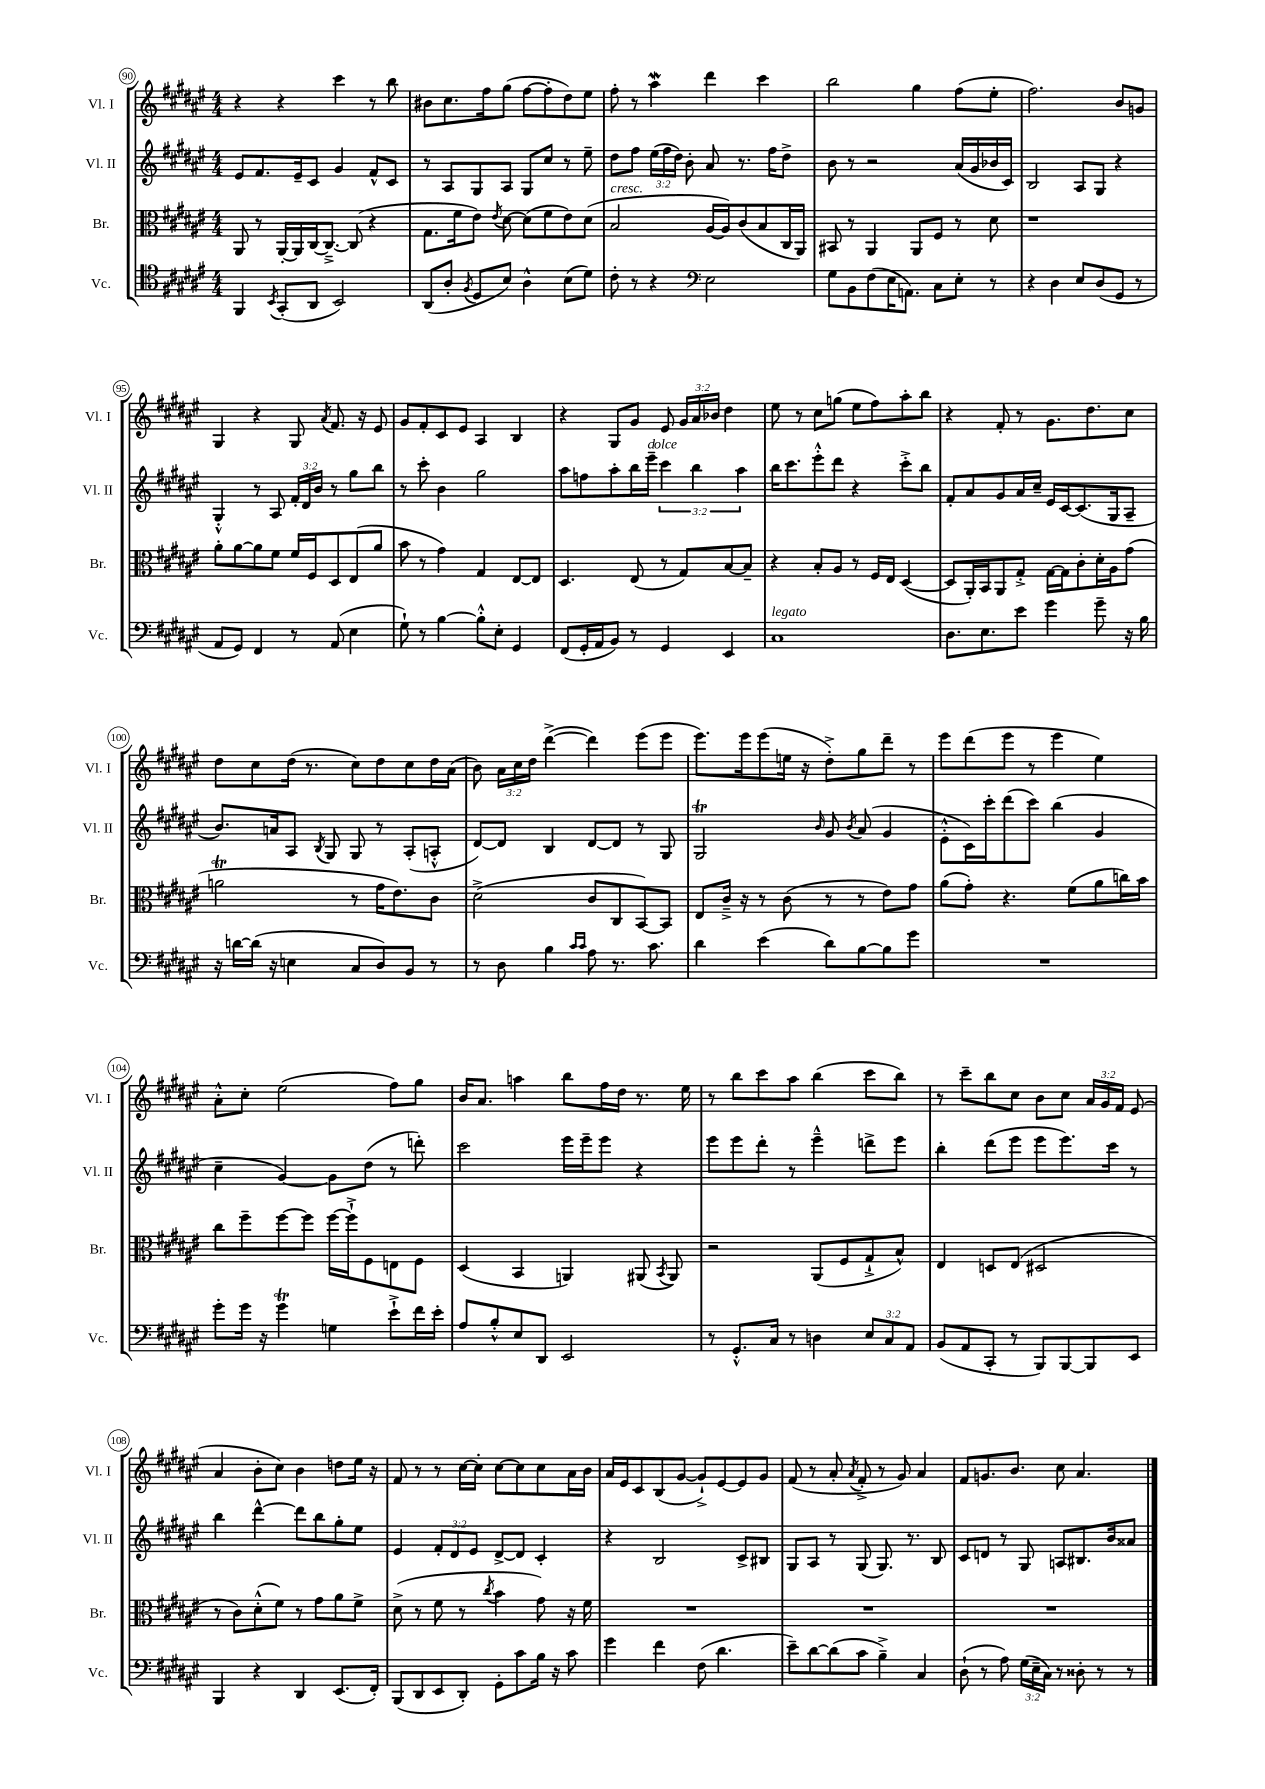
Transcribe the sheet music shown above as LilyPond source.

<<
\new StaffGroup <<
\new Staff = "s0" \with { instrumentName = "Vl. I" shortInstrumentName = "Vl. I" } {
    \clef treble \key fis \major \numericTimeSignature \time 4/4 \override Staff.TupletNumber.text = #tuplet-number::calc-fraction-text
    \autoBeamOff r4 r4 cis'''4 r8 b''8 |
    bis'8[ cis''8. fis''16 gis''8]( fis''8[~ fis''8-. dis''8) eis''8] |
    fis''8-. r8 ais''4\mordent dis'''4 cis'''4 |
    b''2 gis''4 fis''8[( eis''8]-. |
    fis''2.) b'8[ g'8] |
    gis4 r4 gis8 \acciaccatura { ais'8 } fis'8. r16 eis'8 |
    gis'8[ fis'8-. cis'8 eis'8] ais4 b4 |
    r4 gis8[ gis'8] eis'8 \tuplet 3/2 { gis'16[ ais'16 bes'16] } dis''4 |
    eis''8 r8 cis''8[ g''8]( eis''8[ fis''8) ais''8-. b''8] |
    r4 fis'8-. r8 gis'8.[ dis''8. cis''8] |
    dis''8[ cis''8 dis''16]( r8. cis''8[) dis''8 cis''8 dis''16 ais'16]( |
    b'8) \tuplet 3/2 { ais'16[ cis''16 dis''16] } dis'''4~->( dis'''4) eis'''8[( eis'''8] |
    eis'''8.[) eis'''16 eis'''8( e''16] r16 dis''8[-.->) gis''8 dis'''8]-- r8 |
    eis'''8[ dis'''8( eis'''8] r8 eis'''4 eis''4) |
    ais'8[-.-^ cis''8]-. eis''2( fis''8[) gis''8] |
    b'16[ ais'8.] a''4 b''8[ fis''16 dis''16] r8. eis''16 |
    r8 b''8[ cis'''8 ais''8] b''4( cis'''8[ b''8]) |
    r8 cis'''8[-- b''8 cis''8] b'8[ cis''8] \tuplet 3/2 { ais'16[ gis'16 fis'16] } eis'8( |
    ais'4 b'8[-. cis''8]) b'4 d''8[ eis''16] r16 |
    fis'8 r8 r8 cis''16[~ cis''16]-. cis''8[~ cis''8 cis''8 ais'16 b'16] |
    ais'16[ eis'16 cis'8 b8( gis'8]~ gis'8[-!->) eis'8~ eis'8 gis'8] |
    fis'8( r8 ais'8-. \acciaccatura { ais'8 } fis'8-.-> r8 gis'8) ais'4 |
    fis'8[ g'8. b'8.] cis''8 ais'4. \bar "|." |
}
\new Staff = "s1" \with { instrumentName = "Vl. II" shortInstrumentName = "Vl. II" } {
    \clef treble \key fis \major \numericTimeSignature \time 4/4 \override Staff.TupletNumber.text = #tuplet-number::calc-fraction-text
    \autoBeamOff eis'8[ fis'8. eis'16-- cis'8] gis'4 fis'8[-^ cis'8] |
    r8 ais8[ gis8 ais8] gis8[ cis''8] r8 eis''8-- |
    dis''8[ fis''8] \tuplet 3/2 { eis''16[( fis''16 dis''16]) } b'8-. ais'8 r8. fis''16[ dis''8]-> |
    b'8 r8 r2 ais'16[( gis'16 bes'16 cis'16]) |
    b2 ais8[ gis8] r4 |
    gis4-.-^ r8 ais8 \tuplet 3/2 { fis'16[-. dis'16 b'16] } r8 gis''8[ b''8] |
    r8 cis'''8-. b'4 gis''2 |
    ais''8[ f''8 ais''8-. b''16 eis'''16]--^\markup { \italic "dolce" } \tuplet 3/2 { cis'''4 b''4 ais''4 } |
    b''16[ cis'''8. eis'''8-.-^ dis'''8] r4 cis'''8[-.-> b''8] |
    fis'8[-. ais'8 gis'8 ais'16 cis''16]-- eis'16[ cis'16~ cis'8.( gis16 ais8]-- |
    b'8.[) a'16 ais8] \acciaccatura { b8 } gis8 gis8 r8 ais8[-.( a8]-.-^ |
    dis'8[~) dis'8] b4 dis'8[~ dis'8] r8 gis8 |
    gis2\trill \grace { b'16 } gis'8 \acciaccatura { b'8 } ais'8( gis'4 |
    eis'8[-.-^ cis'16) cis'''16-. dis'''8( cis'''8]) b''4( gis'4 |
    cis''4-- gis'4~) gis'8[ dis''8]( r8 d'''8-.) |
    cis'''2 eis'''16[ eis'''16-- eis'''8] r4 |
    eis'''8[ eis'''8 dis'''8]-. r8 eis'''4---^ d'''8[-> eis'''8] |
    b''4-. dis'''8[( eis'''8] eis'''8[ eis'''8.) cis'''16] r8 |
    b''4 dis'''4~-^ dis'''8[ b''8 gis''8-. eis''8] |
    eis'4 \tuplet 3/2 { fis'8[-. dis'8 eis'8] } dis'8[~-> dis'8] cis'4-. |
    r4 b2 cis'8[-> bis8] |
    gis8[ ais8] r8 gis8( gis8.) r8. b8 |
    cis'8[ d'8] r8 gis8 a8[ bis8. b'16 aisis'8] \bar "|." |
}
\new Staff = "s2" \with { instrumentName = "Br." shortInstrumentName = "Br." } {
    \clef alto \key fis \major \numericTimeSignature \time 4/4
    \autoBeamOff ais,8 r8 ais,16[~-. ais,16 cis16~ cis8.]~---> cis8( r4 |
    gis8.[ fis'16 eis'8]) \acciaccatura { eis'8 } dis'8~ dis'8[( fis'8 eis'8) dis'8]( |
    b2^\markup { \italic "cresc." } ais16[~ ais16) cis'8( b8 cis16 ais,16]) |
    bis,8 r8 ais,4 ais,8[ fis8] r8 dis'8 |
    r1 |
    ais'8[-. ais'8~ ais'8 fis'8] fis'16[ fis16 dis8 eis8( ais'8] |
    b'8 r8 gis'4) gis4 eis8[~ eis8] |
    dis4. eis8( r8 gis8[) b8~ b8]-- |
    r4 b8[-. ais8] r8 fis16[ eis16] dis4~( |
    dis8[ ais,16-.) b,16 ais,8 gis8]-.-> gis16[~ gis16 cis'8-. dis'16-. ais16 gis'8]( |
    a'2\trill r8 gis'16[ eis'8.) cis'8] |
    dis'2->( cis'8[ cis8 b,8~) b,8] |
    eis8[ cis'16]---> r16 r8 cis'8( r8 r8 eis'8[) gis'8] |
    ais'8[( gis'8]-.) r4. fis'8[( ais'8 c''16) b'16] |
    cis''8[ fis''8-- fis''8~ fis''8] fis''16[~ fis''16-!-> fis8 e8 fis8] |
    dis4( b,4 a,4) ais,8( \acciaccatura { b,8 } ais,8) |
    r2 ais,8[( fis8 gis8-!-> b8]-^) |
    eis4 d8[ eis8]( dis2 |
    r8 cis'8[) dis'8-.-^( fis'8]) r8 gis'8[ ais'8 fis'8]-> |
    dis'8->( r8 fis'8 r8 \acciaccatura { cis''8 } b'4 gis'8) r16 fis'16 |
    R1 |
    R1 |
    R1 \bar "|." |
}
\new Staff = "s3" \with { instrumentName = "Vc." shortInstrumentName = "Vc." } {
    \clef tenor \key fis \major \numericTimeSignature \time 4/4 \override Staff.TupletNumber.text = #tuplet-number::calc-fraction-text
    \autoBeamOff fis,4 \acciaccatura { b,8 } gis,8[-.( ais,8] b,2) |
    ais,8[( ais8]-. \acciaccatura { fis8 } dis8[ b8]) ais4-^ b8[( dis'8]) |
    cis'8-. r8 r4 \clef bass eis2 |
    gis8[ b,8 fis8( eis16 a,8.]) cis8[ eis8]-. r8 |
    r4 dis4 eis8[ dis8( gis,8] r8 |
    ais,8[ gis,8]) fis,4 r8 ais,8( eis4 |
    gis8-!) r8 b4~ b8[-.-^ eis8]-. gis,4 |
    fis,8[( gis,16-. ais,16 b,8]) r8 gis,4 eis,4 |
    cis1^\markup { \italic "legato" } |
    dis8.[ eis8. eis'8] gis'4 gis'8-- r16 b16 |
    r16 d'16[~ d'16]( r16 e4 cis8[ dis8) b,8] r8 |
    r8 dis8 b4 \grace { cis'16[ cis'16] } ais8 r8. cis'8. |
    dis'4 eis'4( dis'8[) b8~ b8 gis'8] |
    R1 |
    gis'8[-. gis'16] r16 gis'4\trill g4 eis'8[-!-> fis'16 eis'16]-. |
    ais8[ b8-.-^ eis8 dis,8] eis,2 |
    r8 gis,8.[-.-^ cis16] r8 d4 \tuplet 3/2 { eis8[ cis8 ais,8] } |
    b,8[( ais,8 cis,8]-. r8 b,,8[) b,,8~ b,,8 eis,8] |
    b,,4 r4 dis,4 eis,8.[( fis,16]-.) |
    b,,8[( dis,8 eis,8 dis,8]-.) gis,8[-. cis'8 b16] r16 cis'8 |
    gis'4 fis'4 fis8( dis'4. |
    eis'8[--) dis'8~ dis'8( cis'8] b4--->) cis4 |
    dis8-!( r8 ais8) \tuplet 3/2 { gis16[( eis16-- cis16]) } r8 disis8-. r8 r8 \bar "|." |
}
>>
>>
\layout { \context { \Score currentBarNumber = #90 \override BarNumber.stencil = #(make-stencil-circler 0.1 0.3 ly:text-interface::print) } }
